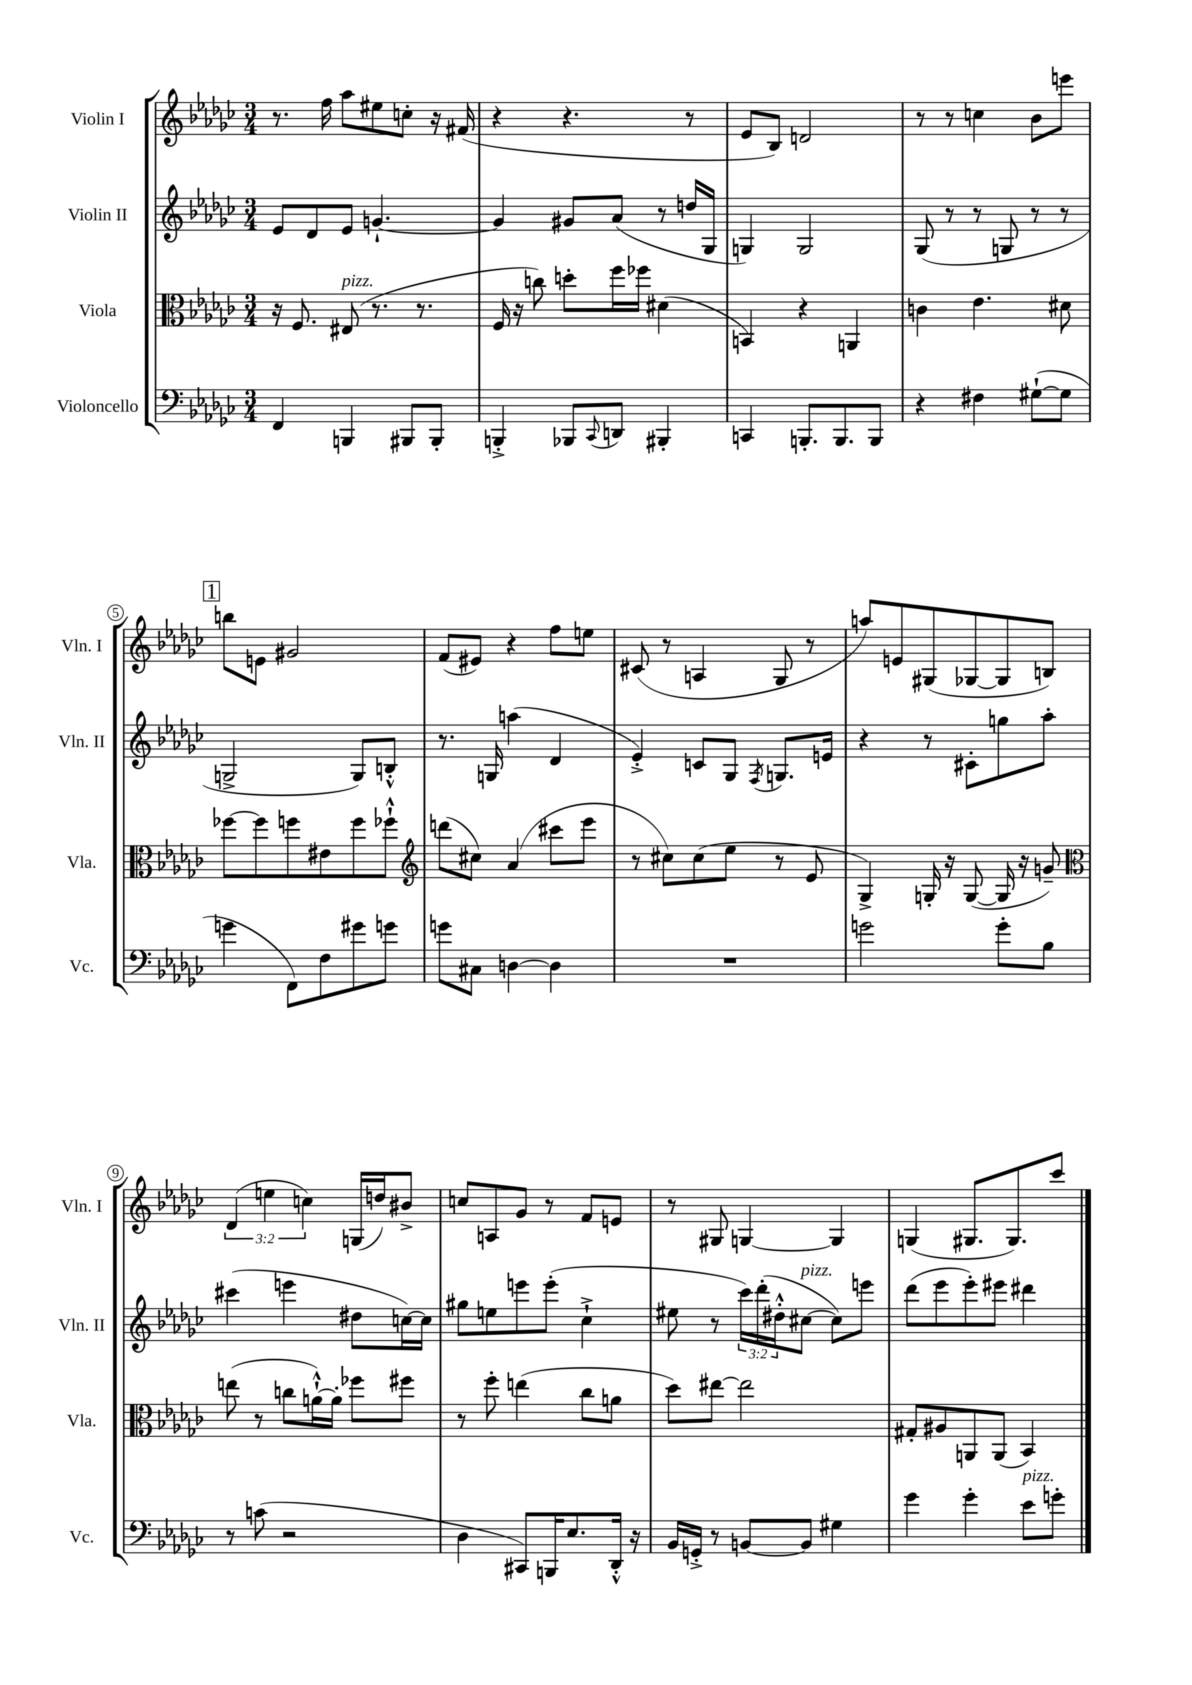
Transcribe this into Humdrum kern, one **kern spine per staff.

**kern	**kern	**kern	**kern
*staff4	*staff3	*staff2	*staff1
*clefF4	*clefC3	*clefG2	*clefG2
*k[b-e-a-d-g-c-]	*k[b-e-a-d-g-c-]	*k[b-e-a-d-g-c-]	*k[b-e-a-d-g-c-]
*M3/4	*M3/4	*M3/4	*M3/4
4FF	16r	8e-	8.r
.	8.F	.	.
.	.	8d-	.
.	.	.	16ff
4BBB	(8E#	8e-	8aa-
.	8.r	[4.g`	8ee#
8BBB#	.	.	8cc'
.	8.r	.	.
8BBB#'	.	.	16r
.	.	.	(16f#
=	=	=	=
4BBB'^	16F	4g]	4r
.	16r	.	.
.	8cc)	.	.
8BBB-	8dd'	8g#	4.r
8qqCC-	.	.	.
8DD	16ff	(8a-	.
.	16ff-	.	.
4BBB#'	(4d#	8r	.
.	.	16dd	8r
.	.	16G-	.
=	=	=	=
4CC	4BB)	4G)	8e-
.	.	.	8B-)
8.BBB'	4r	2G	2d
8.BBB	.	.	.
.	4AA	.	.
8BBB	.	.	.
=	=	=	=
4r	4c	(8G-	8r
.	.	8r	8r
4F#	4.e-	8r	4cc
.	.	8G	.
([8G#`	.	8r	8b-
8G#]	8d#	8r	8eee
=	=	=	=
4g	[8ff-	2G^	8bb
.	8ff-]	.	8e
8FF)	8ff	.	2g#
8F	8e#	.	.
8g#	8ff	8G)	.
8g	8ff-`^^	8B'^^	.
=	=	=	=
*	*clefG2	*	*
8g	(8ddd	8.r	(8f
8C#	8cc#)	.	8e#)
.	.	16G	.
[4D	(4a-	(4aa	4r
4D]	8ccc#	4d-	8ff
.	8eee-	.	8ee
=	=	=	=
2.r	8r	4e-'^)	(8c#
.	8cc#)	.	8r
.	(8cc#	8c	4A
.	8ee-	8G-	.
.	.	8qF	.
.	8r	8.G	8G-
.	8e-	.	8r
.	.	16e	.
=	=	=	=
2g	4G-^)	4r	8aa)
.	.	.	8e
.	16G'	8r	(8G#
.	16r	.	.
.	([8G	8c#'	[8G-
8g'	16G]	8gg	8G-]
.	16r	.	.
8B-	8g~)	8aa-'	8B)
=	=	=	=
*	*clefC3	*	*
8r	(8ee	(4ccc#	(6d-
(8c	8r	.	.
.	.	.	6ee
2r	8cc	4eee	.
.	.	.	6cc)
.	[16a`^^)	.	.
.	16a']	.	.
.	8ff-	8dd#	(16G
.	.	.	16dd)
.	8ff#	[16cc)	8b#^
.	.	16cc]	.
=	=	=	=
4D-	8r	8gg#	8cc
.	8ff'	8ee	8A
8CC#)	(4ee	8eee	8g-
16BBB	.	(8eee'	8r
8.E-	.	.	.
.	8cc-	4cc-`^	8f
16DD-'^^	8a	.	8e
16r	.	.	.
=	=	=	=
16BB-	8dd-)	8ee#	8r
16GG'^	.	.	.
8r	[8ee#	8r	8G#
[8BB	2ee#]	24ccc-)	[4G
.	.	(24ddd-'	.
.	.	24dd#'^^	.
8BB]	.	[8cc#	.
4G#	.	8cc#])	4G]
.	.	8eee	.
=	=	=	=
4g-	8G#'	(8ddd-	(4G
.	8A#	8eee-	.
4g-'	8AA	8eee-')	8.G#
.	(8AA	8eee#	.
.	.	.	8.G#)
8e-	4BB-)	4ddd#	.
8g'	.	.	8ccc-
==	==	==	==
*-	*-	*-	*-
